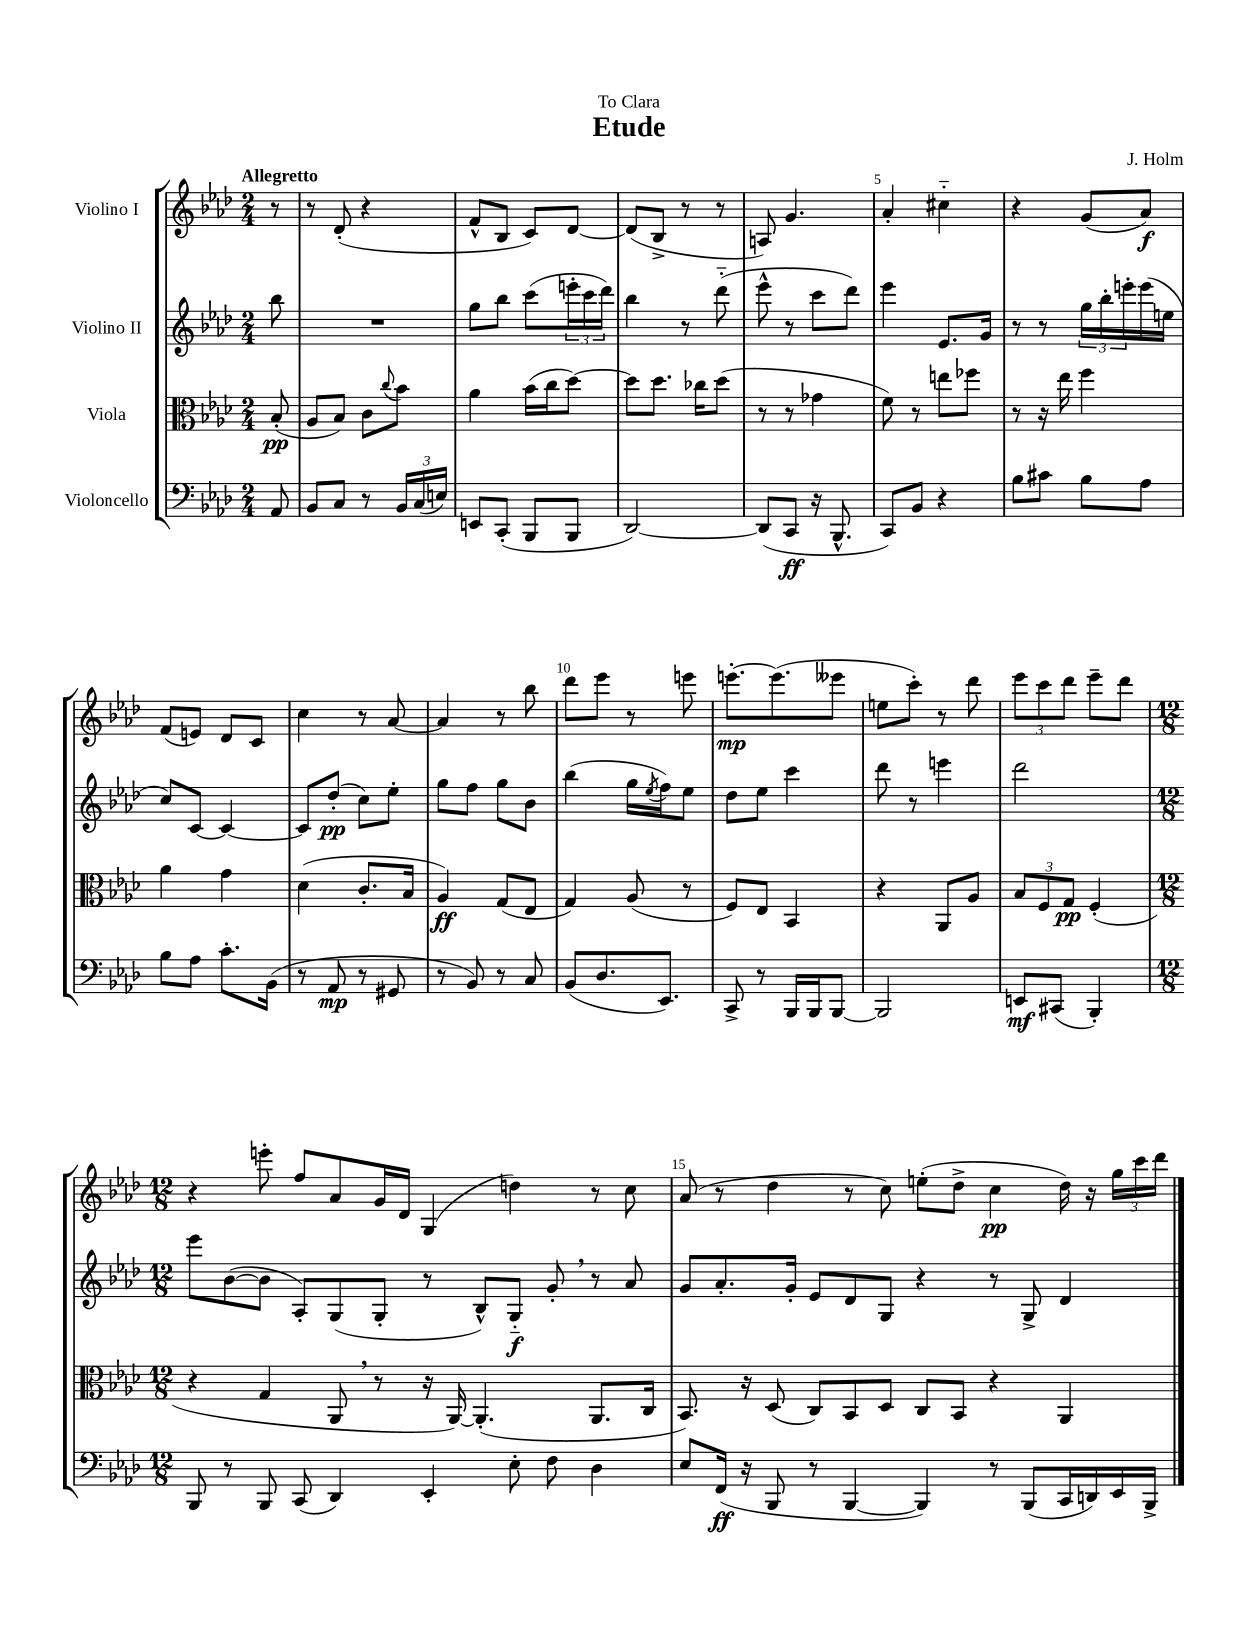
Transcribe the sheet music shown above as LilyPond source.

\header { title = "Etude" composer = "J. Holm" dedication = "To Clara" }
<<
\new StaffGroup <<
\new Staff = "s0" \with { instrumentName = "Violino I" } {
    \clef treble \key aes \major \numericTimeSignature \time 2/4 \partial 8 \tempo "Allegretto"
    r8 |
    r8 des'8-.( r4 |
    f'8-^ bes8 c'8) des'8~ |
    des'8( bes8-> r8 r8 |
    a8) g'4. |
    aes'4-. cis''4-_ |
    r4 g'8( aes'8\f) |
    f'8( e'8) des'8 c'8 |
    c''4 r8 aes'8~ |
    aes'4 r8 bes''8 |
    des'''8 ees'''8 r8 e'''8 |
    e'''8.~-.\mp e'''8.( eeses'''8 |
    e''8 c'''8-.) r8 des'''8 |
    \tuplet 3/2 { ees'''8 c'''8 des'''8 } ees'''8-- des'''8 |
    \numericTimeSignature \time 12/8 r4 e'''8-. f''8 aes'8 g'16 des'16 g4( d''4) r8 c''8 |
    aes'8( r8 des''4 r8 c''8) e''8-.( des''8-> c''4\pp des''16) r16 \tuplet 3/2 { g''16 c'''16 des'''16 } \bar "|." |
}
\new Staff = "s1" \with { instrumentName = "Violino II" } {
    \clef treble \key aes \major \numericTimeSignature \time 2/4 \partial 8
    bes''8 |
    R2 |
    g''8 bes''8 c'''8( \tuplet 3/2 { e'''16-. c'''16 des'''16) } |
    bes''4 r8 des'''8-_( |
    ees'''8-^ r8 c'''8 des'''8) |
    ees'''4 ees'8. g'16 |
    r8 r8 \tuplet 3/2 { g''16 bes''16-. e'''16-. } e'''16( e''16 |
    c''8) c'8~ c'4~ |
    c'8 des''8-.\pp( c''8) ees''8-. |
    g''8 f''8 g''8 bes'8 |
    bes''4( g''16 \acciaccatura { ees''8 } f''16) ees''8 |
    des''8 ees''8 c'''4 |
    des'''8 r8 e'''4 |
    des'''2 |
    \numericTimeSignature \time 12/8 ees'''8 bes'8~( bes'8 aes8-.) g8( g8-. r8 bes8-^) g8-_\f g'8-. \breathe r8 aes'8 |
    g'8 aes'8.-. g'16-. ees'8 des'8 g8 r4 r8 g8-> des'4 \bar "|." |
}
\new Staff = "s2" \with { instrumentName = "Viola" } {
    \clef alto \key aes \major \numericTimeSignature \time 2/4 \partial 8
    bes8-.\pp( |
    aes8 bes8) c'8 \appoggiatura { c''8 } bes'8 |
    aes'4 bes'16( c''16 des''8~) |
    des''8 des''8. ces''16 des''8( |
    r8 r8 ges'4 |
    f'8) r8 e''8 fes''8 |
    r8 r16 ees''16 f''4 |
    aes'4 g'4 |
    des'4( c'8.-. bes16 |
    aes4\ff) g8( ees8 |
    g4) aes8( r8 |
    f8) ees8 bes,4 |
    r4 aes,8 aes8 |
    \tuplet 3/2 { bes8 f8 g8\pp } f4-.( |
    \numericTimeSignature \time 12/8 r4 g4 aes,8 \breathe r8 r16 aes,16~) aes,4.-.( aes,8. c16 |
    bes,8.) r16 des8( c8) bes,8 des8 c8 bes,8 r4 aes,4 \bar "|." |
}
\new Staff = "s3" \with { instrumentName = "Violoncello" } {
    \clef bass \key aes \major \numericTimeSignature \time 2/4 \partial 8
    aes,8 |
    bes,8 c8 r8 \tuplet 3/2 { bes,16 c16( e16) } |
    e,8 c,8-.( bes,,8 bes,,8 |
    des,2~) |
    des,8( c,8\ff r16 bes,,8.-^ |
    c,8) bes,8 r4 |
    bes8 cis'8 bes8 aes8 |
    bes8 aes8 c'8.-. bes,16( |
    r8 aes,8\mp r8 gis,8 |
    r8 bes,8) r8 c8 |
    bes,8( des8. ees,8.) |
    c,8-> r8 bes,,16 bes,,16 bes,,8~ |
    bes,,2 |
    e,8\mf cis,8( bes,,4-.) |
    \numericTimeSignature \time 12/8 bes,,8 r8 bes,,8 c,8( des,4) ees,4-. ees8-. f8 des4 |
    ees8 f,16\ff( r16 bes,,8 r8 bes,,4~ bes,,4) r8 bes,,8( c,16 d,16) ees,16 bes,,16-> \bar "|." |
}
>>
>>
\layout { \context { \Score \override BarNumber.break-visibility = ##(#f #t #t) barNumberVisibility = #(every-nth-bar-number-visible 5) } }
